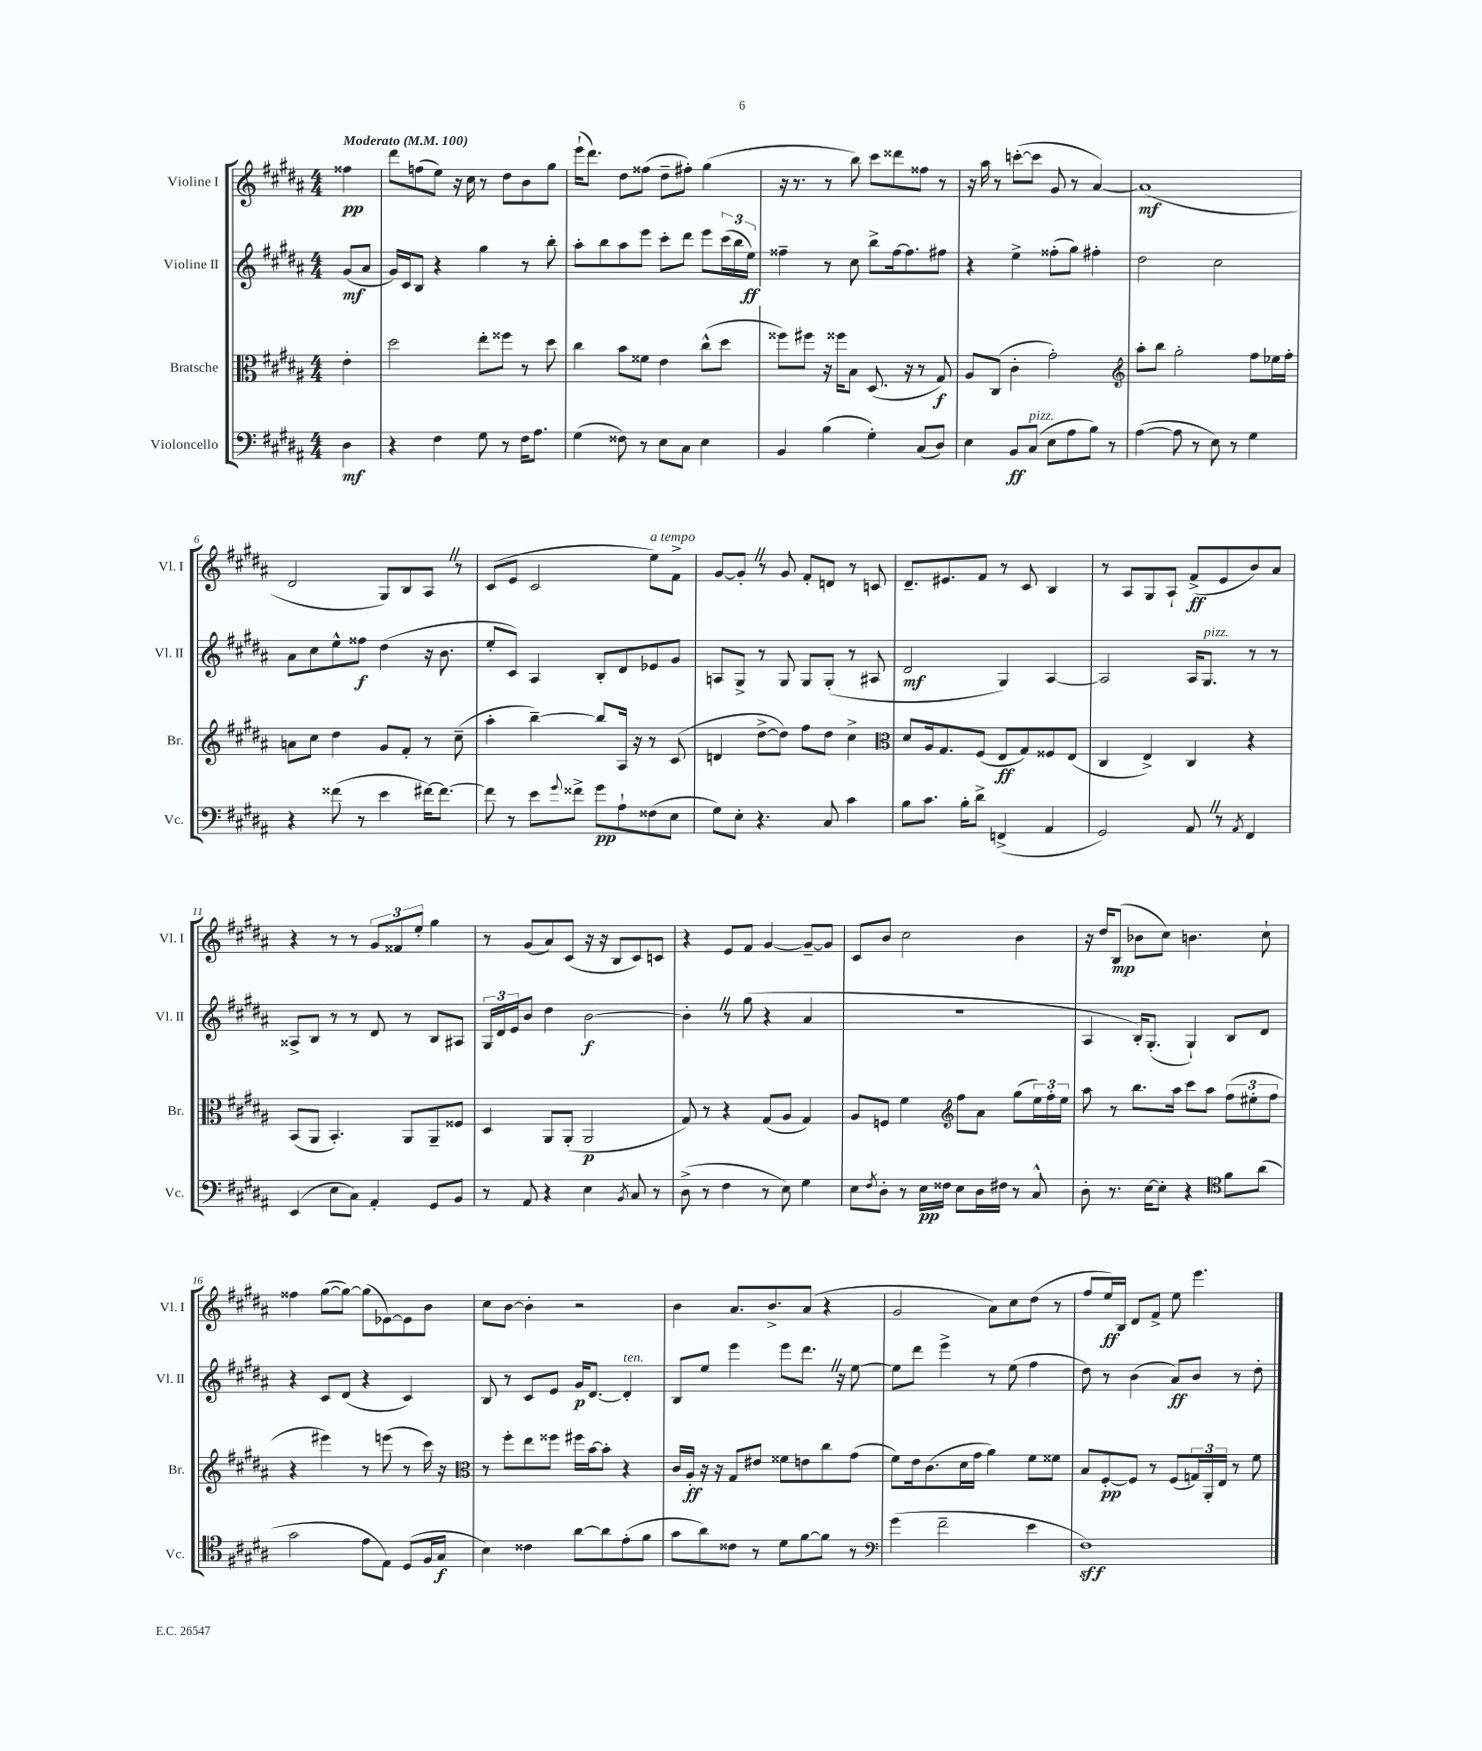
<<
\new StaffGroup <<
\new Staff = "s0" \with { instrumentName = "Violine I" shortInstrumentName = "Vl. I" } {
    \clef treble \key b \major \numericTimeSignature \time 4/4 \partial 4 \tempo "Moderato" 4 = 100
    fisis''4\pp |
    dis'''8 f''8( e''8) r16 cis''16 r8 dis''8 b'8 gis''8 |
    e'''16-!( dis'''8.) dis''8 fisis''8( dis''8-- fis''8-.) gis''4( |
    r16 r8. r8 b''8) cis'''8 disis'''8 fisis''8 r8 |
    r16 ais''16 r8 c'''8~-.( c'''8 gis'8 r8 ais'4~) |
    ais'1\mf( |
    dis'2 gis8) b8 ais8 \once \override BreathingSign.text = \markup { \musicglyph "scripts.caesura.straight" } \breathe r8 |
    cis'8( e'8 cis'2 e''8^\markup { \italic "a tempo" }) fis'8-> |
    gis'8~ gis'8-. \once \override BreathingSign.text = \markup { \musicglyph "scripts.caesura.straight" } \breathe r8 gis'8 fis'8-. d'8 r8 c'8 |
    dis'8.-- eis'8. fis'8 r8 cis'8 b4 |
    r8 ais8 gis8 ais8-! fis'8->\ff( e'8 b'8) ais'8 |
    r4 r8 r8 \tuplet 3/2 { gis'8 fisis'8 e''8-. } gis''4 |
    r8 gis'8( ais'8) cis'8( r16 r16 b8 cis'8) c'8 |
    r4 e'8 fis'8 gis'4~ gis'8~-- gis'8 |
    cis'8 b'8 cis''2 b'4 |
    r16 dis''16 b8\mp( bes'8 cis''8) b'4. cis''8-! |
    fisis''4 gis''8~( gis''8~) gis''8( ees'8~) ees'8 b'8 |
    cis''8 b'8~ b'4-. r2 |
    b'4 ais'8. b'8.-> ais'8( r4 |
    gis'2 ais'8) cis''8 dis''8( r8 |
    fis''8 e''16\ff) b16 dis'8 fis'8-> e''8 e'''4. \bar "|." |
}
\new Staff = "s1" \with { instrumentName = "Violine II" shortInstrumentName = "Vl. II" } {
    \clef treble \key b \major \numericTimeSignature \time 4/4 \partial 4
    gis'8\mf( ais'8 |
    gis'16) cis'16 b8 r4 gis''4 r8 b''8-. |
    ais''8-. b''8 ais''8 e'''8 cis'''8-. dis'''8 e'''8 \tuplet 3/2 { cis'''16( b''16 e''16\ff) } |
    fisis''4-- r8 cis''8 b''8-> fisis''16~ fisis''8. fis''8 |
    r4 e''4-> fisis''8-.( gis''8) fis''4-. |
    dis''2 cis''2 |
    ais'8 cis''8 e''8-^ fisis''8\f dis''4( r16 b'8. |
    e''8-. cis'8) ais4 b8-. dis'8 ees'8 gis'8 |
    a8 gis8-> r8 gis8 gis8 gis8-.( r8 ais8 |
    dis'2\mf gis4) ais4~ |
    ais2 ais16 gis8.^\markup { \italic "pizz." } r8 r8 |
    aisis8-> b8 r8 r8 dis'8 r8 b8 ais8 |
    \tuplet 3/2 { gis16 dis'16 e'16 } b'8 dis''4 b'2~\f |
    b'4-. \once \override BreathingSign.text = \markup { \musicglyph "scripts.caesura.straight" } \breathe r8 gis''8( r4 ais'4 |
    R1 |
    ais4 b16-.) gis8.-.( gis4-!) b8 dis'8 |
    r4 cis'8 dis'8( r4 cis'4) |
    b8 r8 cis'8 e'8 gis'16\p dis'8.~ dis'4-.^\markup { \italic "ten." } |
    b8 e''8 e'''4 e'''8 dis'''8. \once \override BreathingSign.text = \markup { \musicglyph "scripts.caesura.straight" } \breathe r16 e''8~ |
    e''8 dis'''8 e'''4-> r8 e''8( fis''4 |
    dis''8) r8 b'4( ais'8\ff) b'8 r8 dis''8-. \bar "|." |
}
\new Staff = "s2" \with { instrumentName = "Bratsche" shortInstrumentName = "Br." } {
    \clef alto \key b \major \numericTimeSignature \time 4/4 \partial 4
    e'4-. |
    dis''2 e''8-. fisis''8 r8 dis''8 |
    cis''4 b'8 fisis'8 e'4 cis''8-^( dis''8 |
    fisis''8) fis''8 r16 fisis''16 b8 dis8.( r16 r8 gis8\f) |
    ais8 cis8( cis'4-. gis'2-.) |
    \clef treble ais''8-. b''8 gis''2-. fis''8 ees''16 fis''16-. |
    a'8 cis''8 dis''4 gis'8 fis'8-. r8 cis''8--( |
    ais''4-. b''4~--) b''8 ais16 r16 r8 cis'8( |
    d'4 dis''8~-> dis''8) fis''8 dis''8 cis''4-> |
    \clef alto dis'8 ais16 gis8. fis8( e8\ff gis8) fisis8 e8( |
    cis4 e4->) cis4 r4 |
    b,8( ais,8 b,4.-.) ais,8 ais,8-- fisis8 |
    dis4 ais,8 ais,8-.( ais,2\p |
    gis8) r8 r4 gis8( ais8 gis4) |
    ais8 f8 fis'4 \clef treble fis''8 ais'8 gis''8( \tuplet 3/2 { e''16) fis''16-. e''16 } |
    ais''8 r8 b''8. ais''16 cis'''8 ais''8 \tuplet 3/2 { fis''8( eis''8-. fis''8 } |
    r4 eis'''4) r8 e'''8( r8 cis'''16) r16 |
    \clef alto r8 fis''8-. e''8 fisis''8 fis''16 b'16~ b'8-. r4 |
    cis'16 ais16-.\ff r16 r16 gis8 eis'8 fisis'8 e'8 cis''8 gis'8( |
    fis'8) e'16 cis'8.( dis'16 gis'16 ais'4) fis'8 fisis'8 |
    b8 fis8~-.\pp fis8 r8 fis8( \tuplet 3/2 { g16) ais,16-. e16 } r8 fis'8 \bar "|." |
}
\new Staff = "s3" \with { instrumentName = "Violoncello" shortInstrumentName = "Vc." } {
    \clef bass \key b \major \numericTimeSignature \time 4/4 \partial 4
    dis4\mf |
    r4 fis4 gis8 r8 fis16 ais8. |
    gis4( fisis8) r8 e8 cis8 e4 |
    b,4 b4( gis4-.) cis8( dis8) |
    e4 b,8\ff cis8^\markup { \italic "pizz." }( e8 ais8 b8) r8 |
    ais4~( ais8 r8 e8) r8 gis4 |
    r4 fisis'8( r8 e'4 fis'16~) fis'8.~ |
    fis'8 r8 e'8 \appoggiatura { gis'8 } fisis'8-> gis'8\pp ais8-! fisis8( e8 |
    gis8) e8-. r4. cis8 cis'4 |
    b8 cis'8. b16-. dis'8-> f,4->( ais,4 |
    gis,2) ais,8 \once \override BreathingSign.text = \markup { \musicglyph "scripts.caesura.straight" } \breathe r8 \acciaccatura { ais,8 } fis,4 |
    e,4( e8 cis8) ais,4-. gis,8 b,8 |
    r8 ais,8 r4 e4 \acciaccatura { b,8 } cis8 r8 |
    dis8->( r8 fis4 r8 e8) gis4 |
    e8 \acciaccatura { fis8 } dis8-. r8 e16\pp fisis16 e8 dis16 fis16 r8 cis8-^ |
    dis8-. r8. e16~ e8-. r4 \clef tenor fis'8 ais'8( |
    gis'2 e'8 e8) dis8( fis16 gis16\f |
    b4) cisis'4 ais'8~ ais'8 e'8-.( fis'8 |
    gis'8 ais'8) cisis'8 r8 dis'8 fis'8~ fis'8 r8 |
    \clef bass gis'4( fis'2-- e'4 |
    fis1\sff) \bar "|." |
}
>>
>>
